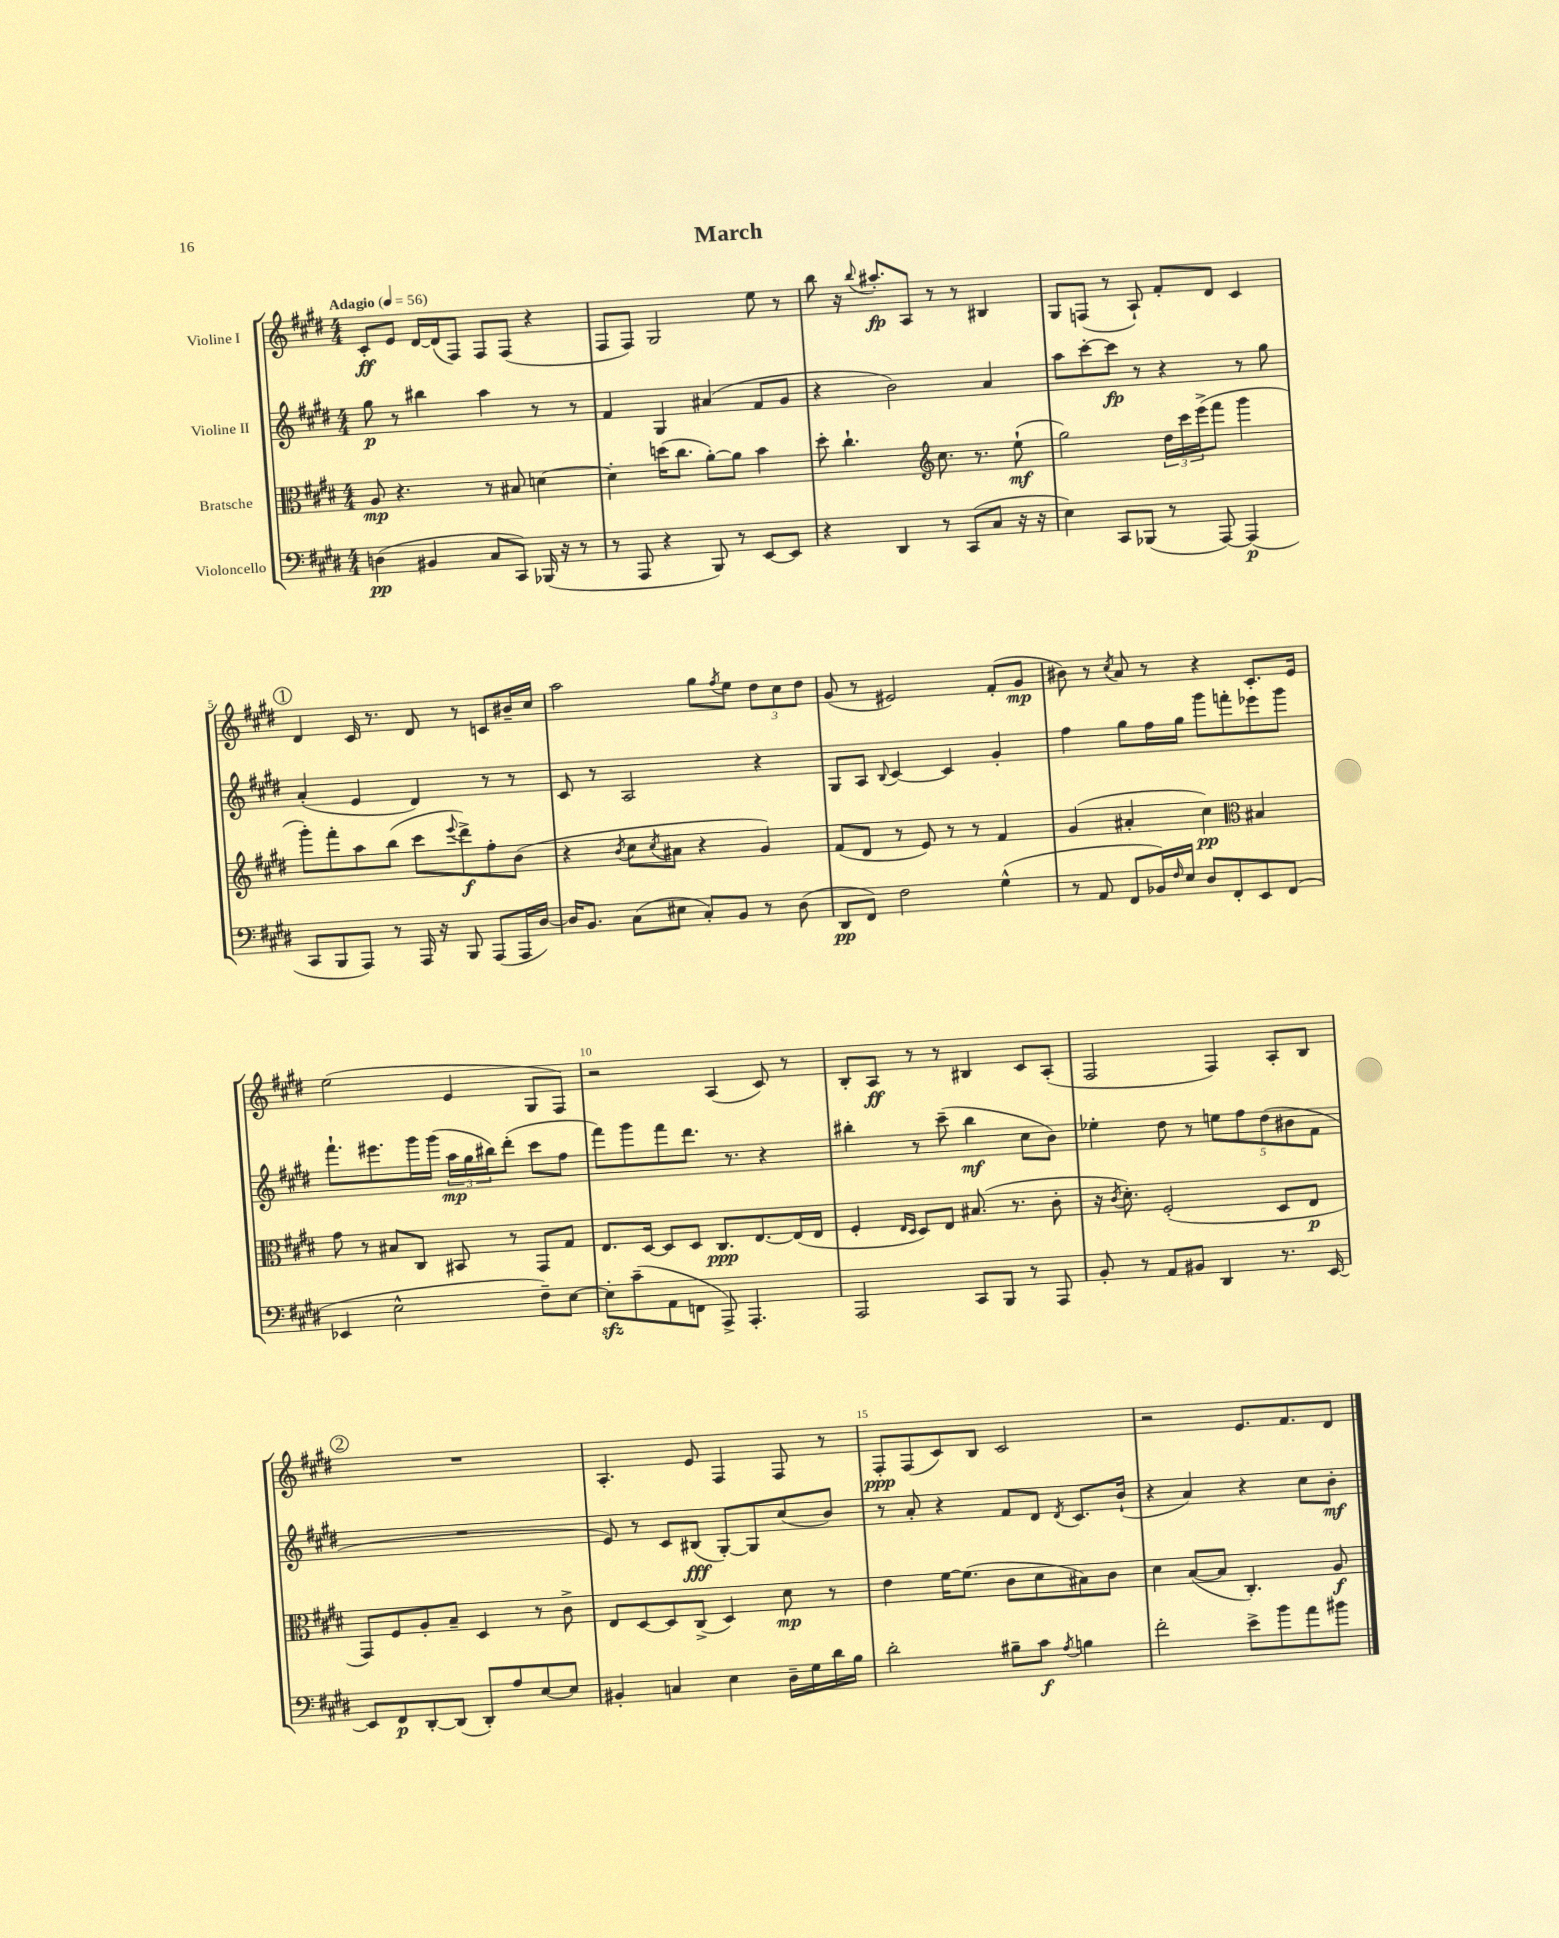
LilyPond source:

\header { title = "March" }
<<
\new StaffGroup <<
\new Staff = "s0" \with { instrumentName = "Violine I" } {
    \clef treble \key e \major \numericTimeSignature \time 4/4 \tempo "Adagio" 4 = 56
    cis'8-.\ff e'8 dis'16~ dis'16( fis8) fis8 fis8( r4 |
    fis8 fis8) gis2 e''8 r8 |
    b''8 r16 \appoggiatura { b''8 } ais''8.-.\fp a8 r8 r8 bis4 |
    gis8 f8( r8 a8-!) fis'8-. dis'8 cis'4 |
    \mark \markup { \circle "1" } dis'4 cis'16 r8. dis'8 r8 c'8 bis'16-- cis''16 |
    a''2 gis''8 \acciaccatura { fis''8 } e''8 \tuplet 3/2 { dis''8 cis''8 dis''8 } |
    gis'8( r8 eis'2) fis'8-.( gis'8\mp |
    bis'8) r8 \acciaccatura { cis''8 } a'8 r8 r4 cis'8.-. e'16 |
    e''2( e'4 gis8 fis8) |
    r2 a4( cis'8) r8 |
    b8-. a8\ff r8 r8 bis4 cis'8 a8-.( |
    fis2 fis4) a8-. b8 |
    \mark \markup { \circle "2" } R1 |
    a4.-. e'8 fis4 fis8 r8 |
    fis8-.\ppp fis8( cis'8) b8 cis'2 |
    r2 e'8. fis'8. dis'8 \bar "|." |
}
\new Staff = "s1" \with { instrumentName = "Violine II" } {
    \clef treble \key e \major \numericTimeSignature \time 4/4
    gis''8\p r8 bis''4 a''4 r8 r8 |
    fis'4 gis4 ais'4( fis'8 gis'8 |
    r4 b'2) a'4 |
    a''8 cis'''8~-. cis'''8\fp r8 r4 r8 gis''8 |
    \mark \markup { \circle "1" } a'4-.( e'4 dis'4) r8 r8 |
    cis'8 r8 a2 r4 |
    gis8 a8 \appoggiatura { b8 } cis'4~ cis'4 gis'4-. |
    fis''4 gis''8 fis''16 gis''16 gis'''8 f'''8-. ees'''8 gis'''8 |
    fis'''8.-! eis'''8. gis'''16 gis'''16( \tuplet 3/2 { a''16\mp gis''16 bis''16) } dis'''8-.( cis'''8 fis''8 |
    fis'''8) gis'''8 fis'''8 dis'''8. r8. r4 |
    bis''4-. r8 cis'''8--( bis''4\mf cis''8 b'8) |
    ees''4-. dis''8 r8 \tuplet 5/4 { e''8 fis''8 dis''8( bis'8 fis'8 } |
    \mark \markup { \circle "2" } R1 |
    e'8) r8 cis'8 bis8\fff( gis8~-.) gis8 cis''8( b'8) |
    r8 a'8-. r4 fis'8 dis'8 \acciaccatura { dis'8 } cis'8. b'16-!( |
    r4 a'4) r4 cis''8 b'8-.\mf \bar "|." |
}
\new Staff = "s2" \with { instrumentName = "Bratsche" } {
    \clef alto \key e \major \numericTimeSignature \time 4/4
    a8\mp r4. r8 bis8 d'4~ |
    d'4-. d''16( cis''8. a'8~-.) a'8 b'4 |
    dis''8-. cis''4.-! \clef treble cis''8. r8. e''8-!\mf( |
    gis''2) \tuplet 3/2 { dis''16 cis'''16 e'''16->( } fis'''8 gis'''4 |
    \mark \markup { \circle "1" } gis'''8-.) fis'''8-. a''8 b''8( cis'''8 \appoggiatura { e'''8 } dis'''8->\f) fis''8-. b'8( |
    r4 \acciaccatura { b'8 } cis''8 \acciaccatura { cis''8 } ais'8 r4 gis'4) |
    fis'8( dis'8 r8 e'8) r8 r8 fis'4 |
    gis'4( ais'4-. cis''4\pp) \clef alto bis4 |
    gis'8 r8 bis8 cis8 bis,8 r8 gis,8 gis8 |
    e8. dis16~ dis8 dis8 cis8.\ppp e8.~ e16( e16 |
    fis4-. \grace { e16 dis16 } dis8) e8 bis8.( r8. cis'8-. |
    r16 \acciaccatura { cis'8 } dis'8.-.) fis2-.( dis8 e8\p |
    \mark \markup { \circle "2" } gis,8) fis8 a8-. b8-- dis4 r8 cis'8-> |
    e8 dis8~ dis8 cis8->( dis4) dis'8\mp r8 |
    e'4 fis'16~ fis'8.( cis'8 dis'8 bis8) cis'8 |
    dis'4 b8~( b8 cis4.-.) a8\f \bar "|." |
}
\new Staff = "s3" \with { instrumentName = "Violoncello" } {
    \clef bass \key e \major \numericTimeSignature \time 4/4
    d4\pp( bis,4 cis8 cis,8) bes,,16( r16 r8 |
    r8 a,,8 r4 b,,8) r8 e,8~ e,8 |
    r4 dis,4 r8 cis,8( cis8 r16 r16 |
    e4) cis,8 bes,,8( r8 a,,8~) a,,4\p( |
    \mark \markup { \circle "1" } cis,8 b,,8 a,,8) r8 a,,16 r16 b,,8 a,,8( a,,16 dis16~) |
    dis16 b,8. cis8( eis8 cis8-.) b,8 r8 dis8( |
    dis,8\pp fis,8) fis2 gis4-^( |
    r8 a,8 fis,8 bes,16) \grace { fis16 } e16 dis8 fis,8-. e,8 fis,8( |
    ees,4 e2-^ fis8--) e8~ |
    e8-.\sfz cis'8--( a,8 f,8 a,,8->) a,,4.-. |
    a,,2 cis,8 b,,8 r8 a,,8 |
    b,8-. r8 a,8 bis,8 dis,4 r8. e,16~ |
    \mark \markup { \circle "2" } e,8 fis,8\p dis,8~-. dis,8( dis,8-.) a8 e8~ e8 |
    bis,4-. c4 e4 dis16-- gis16 dis'16 b16 |
    dis'2-. bis8-- cis'8\f \acciaccatura { a8 } b4 |
    fis'2-. e'8-> b'8 a'8 bis'8 \bar "|." |
}
>>
>>
\layout { \context { \Score \override BarNumber.break-visibility = ##(#f #t #t) barNumberVisibility = #(every-nth-bar-number-visible 5) } }
